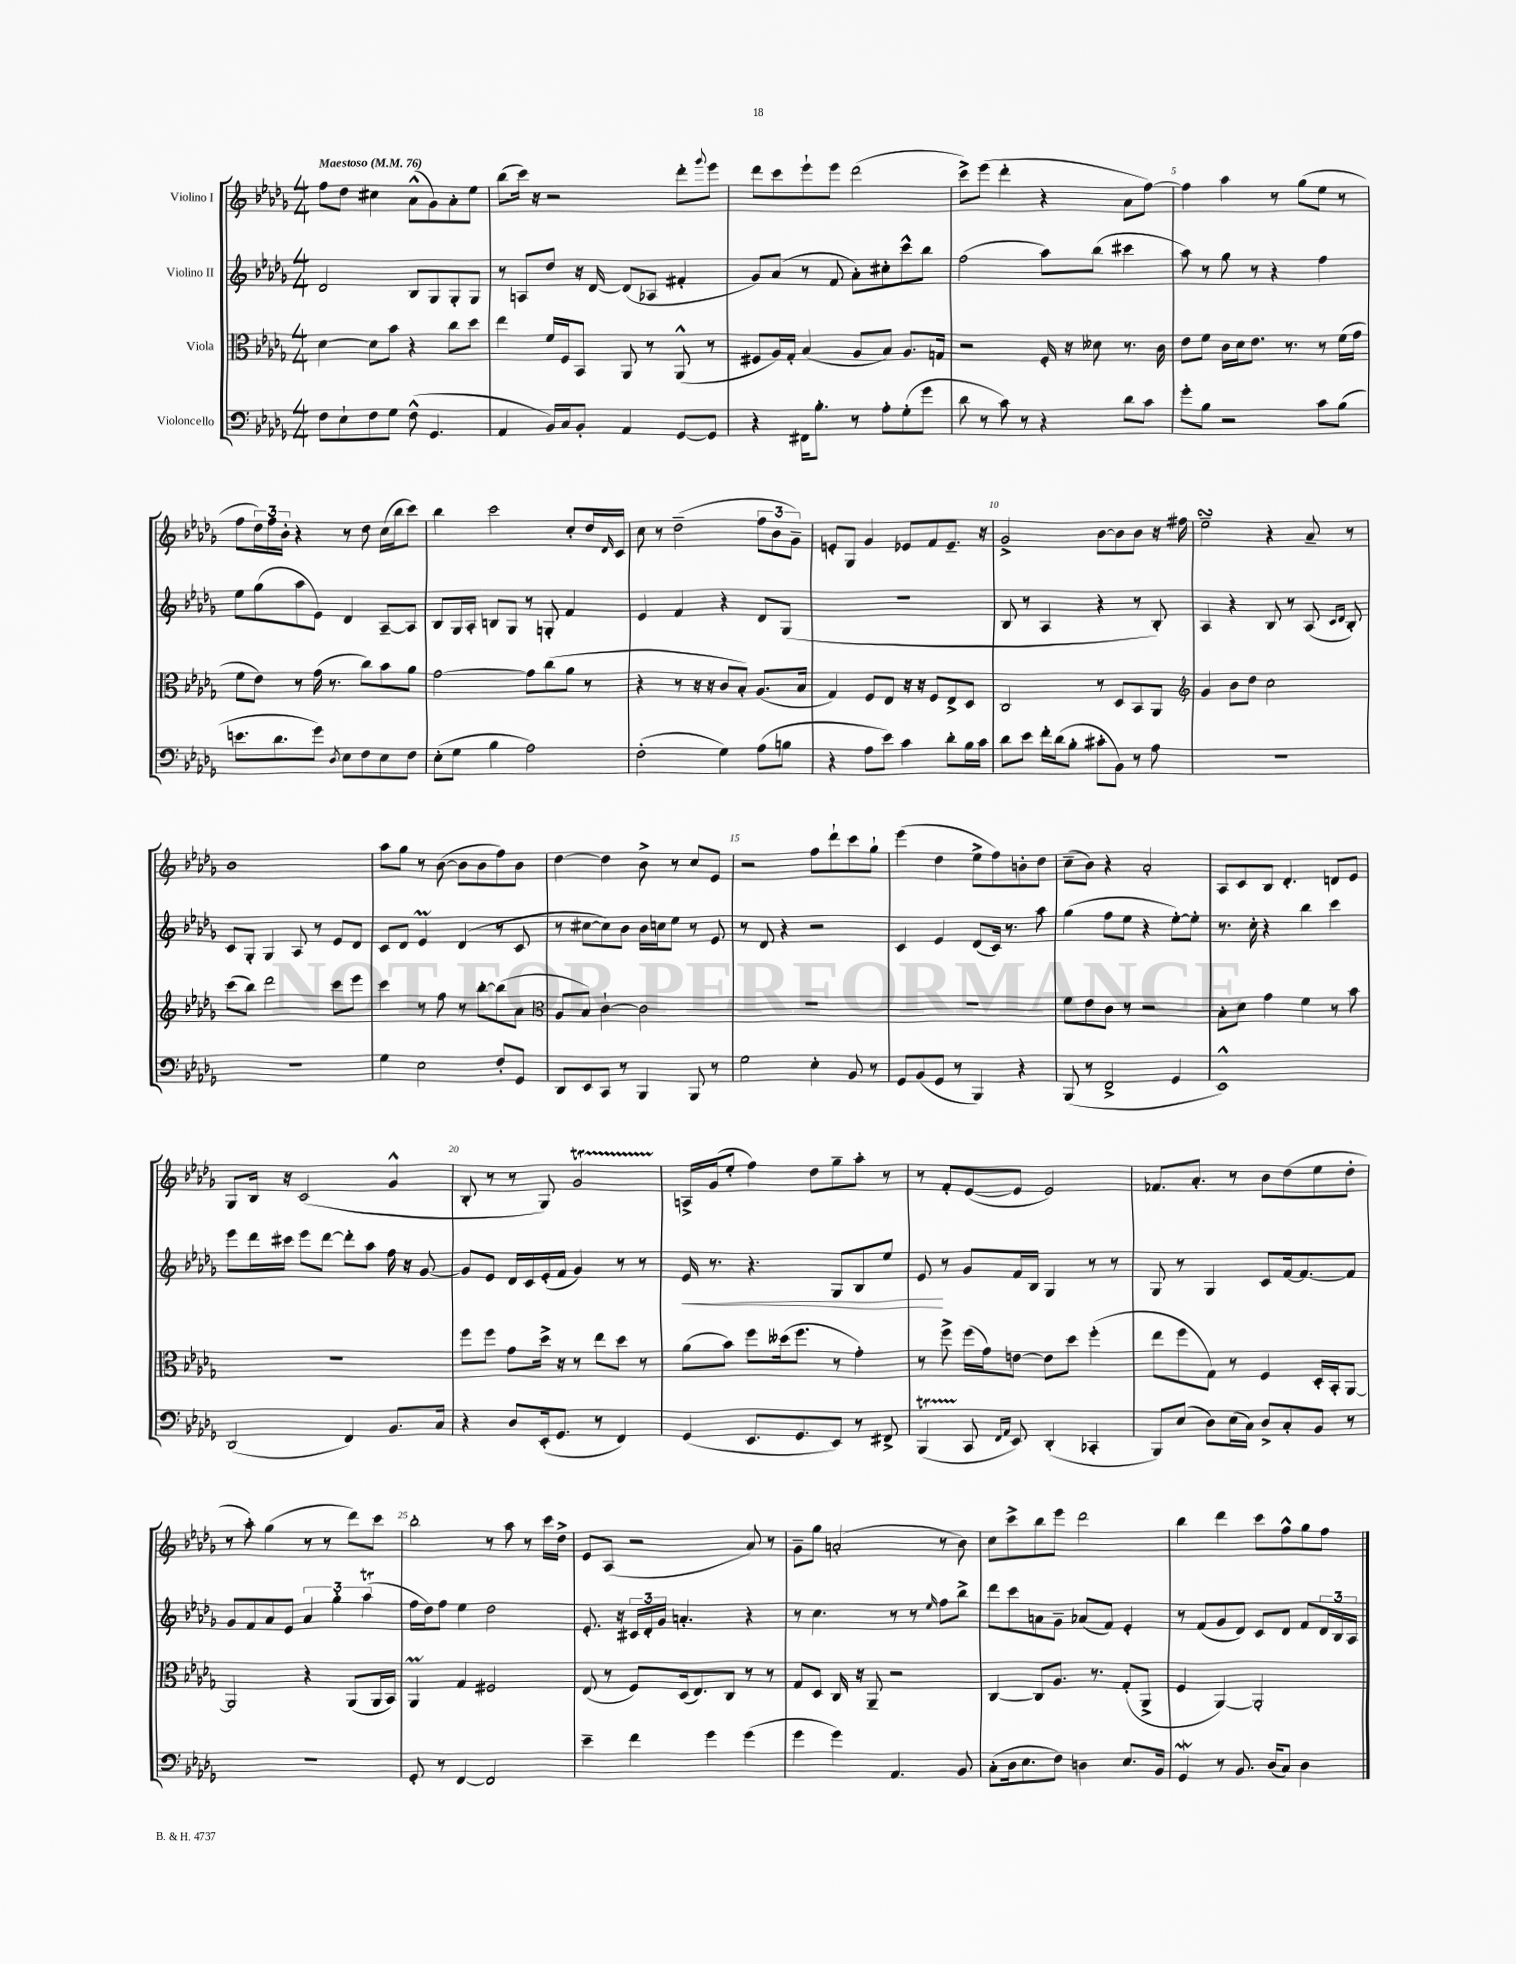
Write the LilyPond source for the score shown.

<<
\new StaffGroup <<
\new Staff = "s0" \with { instrumentName = "Violino I" } {
    \clef treble \key des \major \numericTimeSignature \time 4/4 \tempo "Maestoso" 4 = 76
    f''8 des''8 cis''4 aes'8-^( ges'8) aes'8-. ees''8 |
    bes''8( c'''16) r16 r2 des'''8-. \appoggiatura { ges'''8 } ees'''8 |
    des'''8 c'''8 ees'''8-! ees'''8 des'''2( |
    c'''8->) ees'''8( des'''4-. r4 aes'8 f''8~) |
    f''4 aes''4 r8 ges''8( ees''8 r8 |
    f''8 \tuplet 3/2 { des''16) f''16 bes'16-. } r4 r8 des''8 c''16( bes''16 c'''8) |
    bes''4 c'''2 c''8-. des''16 \grace { des'16 } c'16 |
    c''8 r8 des''2--( \tuplet 3/2 { f''8 bes'8 ges'8--) } |
    e'8-. ges8 ges'4 ees'8 f'8 ees'8.-- r16 |
    ges'2-> bes'8~ bes'8 bes'8 r16 fis''16 |
    ees''2--\turn r4 aes'8-- r8 |
    bes'1 |
    aes''8 ges''8 r8 bes'8~( bes'8 bes'8 f''8) bes'8 |
    des''4~ des''4 bes'8-> r8 c''8 ees'8 |
    r2 f''8 des'''8-! c'''8 ges''8-! |
    ees'''4( des''4 ees''8-> f''8) b'8-. des''8 |
    c''8--( bes'8) r4 aes'2-. |
    aes8 c'8 bes8 des'4.-. d'8 ees'8 |
    ges8 bes16 r16 c'2( ges'4-^ |
    bes8-. r8 r8 ges8) ges'2\startTrillSpan |
    a16->\stopTrillSpan ges'16( ees''8-. f''4) des''8 ges''8-- aes''8-. r8 |
    r8 f'8-. ees'8~( ees'8 ees'2) |
    fes'8. aes'8.-. r8 bes'8 des''8( ees''8 des''8-. |
    r8 aes''8-.) ges''4( r8 r8 des'''8) c'''8 |
    bes''2-. r8 aes''8 r8 c'''16 des''16-> |
    ees'8 aes8( r2 aes'8) r8 |
    ges'8-- ges''8 a'2-.( r8 bes'8) |
    c''8 c'''8-> bes''8 ees'''8 des'''2 |
    bes''4 des'''4 c'''8 f''8-^ ges''8 f''8 \bar "|." |
}
\new Staff = "s1" \with { instrumentName = "Violino II" } {
    \clef treble \key des \major \numericTimeSignature \time 4/4
    des'2 bes8 ges8 ges8-. ges8 |
    r8 a8 des''8 r16 des'16~ des'8( aes8 fis'4-. |
    ges'8) aes'8( r8 f'8 aes'8-.) cis''8-. c'''8-^ bes''8 |
    f''2( aes''8) bes''8( cis'''4 |
    aes''8) r8 ges''8 r8 r4 f''4 |
    ees''8 ges''8( aes''8 ees'8) des'4 aes8~-- aes8 |
    bes8 ges16 aes16-. b8 ges8 r8 g8-. f'4 |
    ees'4 f'4 r4 des'8 ges8( |
    R1 |
    bes8 r8 aes4 r4 r8 bes8-.) |
    aes4 r4 bes8 r8 aes8( \grace { c'16 des'16 } bes8-.) |
    c'8 ges8-. ges4 aes8 r8 ees'8 des'8 |
    c'8 des'8 ees'4\prall des'4( r8 c'8 |
    r8 cis''8~ cis''8) bes'8 bes'16 c''16 ees''8 r8 ees'8 |
    r8 des'8 r4 r2 |
    c'4 ees'4 des'8( c'16) r8. aes''8 |
    ges''4( f''8 ees''8 r4 ees''8~-.) ees''8-. |
    r8. c''16-. r4 bes''4 c'''4 |
    ees'''8 des'''16 cis'''16 ees'''8 des'''8~ des'''8-. aes''8 f''16 r16 ges'8~ |
    ges'8 ees'8 des'16 c'16 ees'16-.( f'16 ges'4) r8 r8 |
    ees'16\< r8. r4. ges8 bes8 ees''8 |
    ees'8\! r8 ges'8 f'16 bes16 ges4 r8 r8 |
    ges8 r8 ges4 c'8 f'16~ f'8.~ f'8 |
    ges'8 f'8 aes'8 ees'8 \tuplet 3/2 { aes'4 ges''4-. aes''4\trill( } |
    f''16 des''16) f''8 ees''4 des''2 |
    ees'8.-. r16 \tuplet 3/2 { cis'16 des'16-. ges'16 } a'4.-. r4 |
    r8 c''4. r8 r8 \grace { ees''16 } f''8 bes''8-> |
    des'''8 c'''8 a'8 ges'8-- aes'8( f'8) ees'4-. |
    r8 f'8( ges'8 des'8) c'8 des'8 f'8 \tuplet 3/2 { des'16 bes16 aes16 } \bar "|." |
}
\new Staff = "s2" \with { instrumentName = "Viola" } {
    \clef alto \key des \major \numericTimeSignature \time 4/4
    des'4~ des'8 bes'8 r4 c''8 des''8 |
    ees''4 f'16 f16 bes,8 aes,8 r8 aes,8-^( r8 |
    fis8 aes16) ges16-. bes4( aes8 bes8) aes8. g16 |
    r2 f16-. r16 deses'8 r8. c'16 |
    ees'8 f'8 c'16 des'16 ees'8. r8. r8 f'16( ges'16 |
    f'8 ees'8) r8 ges'16( r8. c''8) bes'8 aes'8 |
    ges'2~ ges'8 c''8( aes'8 r8 |
    r4 r8 r16 r16 c'8 bes8-.) aes8.( bes16 |
    ges4) f8 ees8 r16 r16 f8 ees8-> des8 |
    c2 r8 des8 bes,8 aes,8 |
    \clef treble ges'4 bes'8 des''8 c''2 |
    c'''8( bes''8) des'''2 c'''8 ees'''8 |
    c'''4 r8 f''8 r8 bes''8~-. bes''8( aes'8 |
    \clef alto aes8 bes8) c'4~-! c'2 |
    R1 |
    R1 |
    f'8 ees'8 c'8 r8 r2 |
    bes8-. des'8 ges'4 f'4 r8 bes'8 |
    R1 |
    f''8 f''8 ges'8 des''16-> r16 r8 ees''8 des''8 r8 |
    aes'8( bes'8) f''8 deses''16( f''8. r8 ges'4-.) |
    r8 f''8-> f''16( ges'16) e'8~ e'8 des''8 f''4-.( |
    ees''8 f''8 ges8) r8 f4 des16-. bes,16-. aes,8~ |
    aes,2 r4 aes,8( aes,16 bes,16) |
    aes,4\prall ges4 fis2 |
    ees8( r8 f8) des16( ees8.) c8 r8 r8 |
    ges8 des8 c16 r16 aes,8-- r2 |
    c4~ c8 aes8. r8. ges8-.( aes,8-> |
    f4 aes,4~) aes,2-. \bar "|." |
}
\new Staff = "s3" \with { instrumentName = "Violoncello" } {
    \clef bass \key des \major \numericTimeSignature \time 4/4
    f8 ees8-! f8 ges8 f8-^( ges,4. |
    aes,4 bes,16) c16 bes,8-. aes,4 ges,8~ ges,8 |
    r4 fis,16 bes8.-. r8 aes8-. ges8-.( ges'8 |
    des'8 r8 c'8) r8 r4 des'8 c'8 |
    ges'8-. bes8 r2 c'8 bes8( |
    e'8. des'8. ges'8) \acciaccatura { des8 } ees8 f8 ees8 f8 |
    ees8-.( ges8 bes4 aes2) |
    f2-.( ges4) aes8( b8 |
    r4 aes8 ees'8) c'4 des'8-. bes16 c'16 |
    des'8 ees'8 f'16-. des'16( bes8-. cis'8-. bes,8) r8 aes8 |
    R1 |
    R1 |
    ges4 ees2 f8-. ges,8 |
    des,8 ees,8 c,8 r8 bes,,4 bes,,8 r8 |
    ges2 ees4-. bes,8 r8 |
    ges,8 bes,8( ges,8 r8 bes,,4) r4 |
    bes,,8( r8 f,2-> ges,4 |
    ees,1-^) |
    des,2( f,4) bes,8. c16 |
    r4 des8 ees,16-.( ges,8. r8 f,4) |
    ges,4( ees,8. ges,8. ees,8) r8 fis,8-> |
    bes,,4\startTrillSpan( c,8\stopTrillSpan \grace { f,16 aes,16 } ees,8) des,4-.( ces,4-. |
    bes,,8) ees8( des8) ees16( c16) des8-> c8-. bes,8 r8 |
    R1 |
    ges,8-. r8 f,4~ f,2 |
    ees'4-- f'4 ges'4 ges'4( |
    ges'4 ges'4) aes,4. bes,8 |
    c8-.( des16 ees8. f8) d4 ees8. bes,16 |
    ges,4\mordent r8 bes,8. des16( c8) des4 \bar "|." |
}
>>
>>
\layout { \context { \Score \override BarNumber.break-visibility = ##(#f #t #t) barNumberVisibility = #(every-nth-bar-number-visible 5) } }
